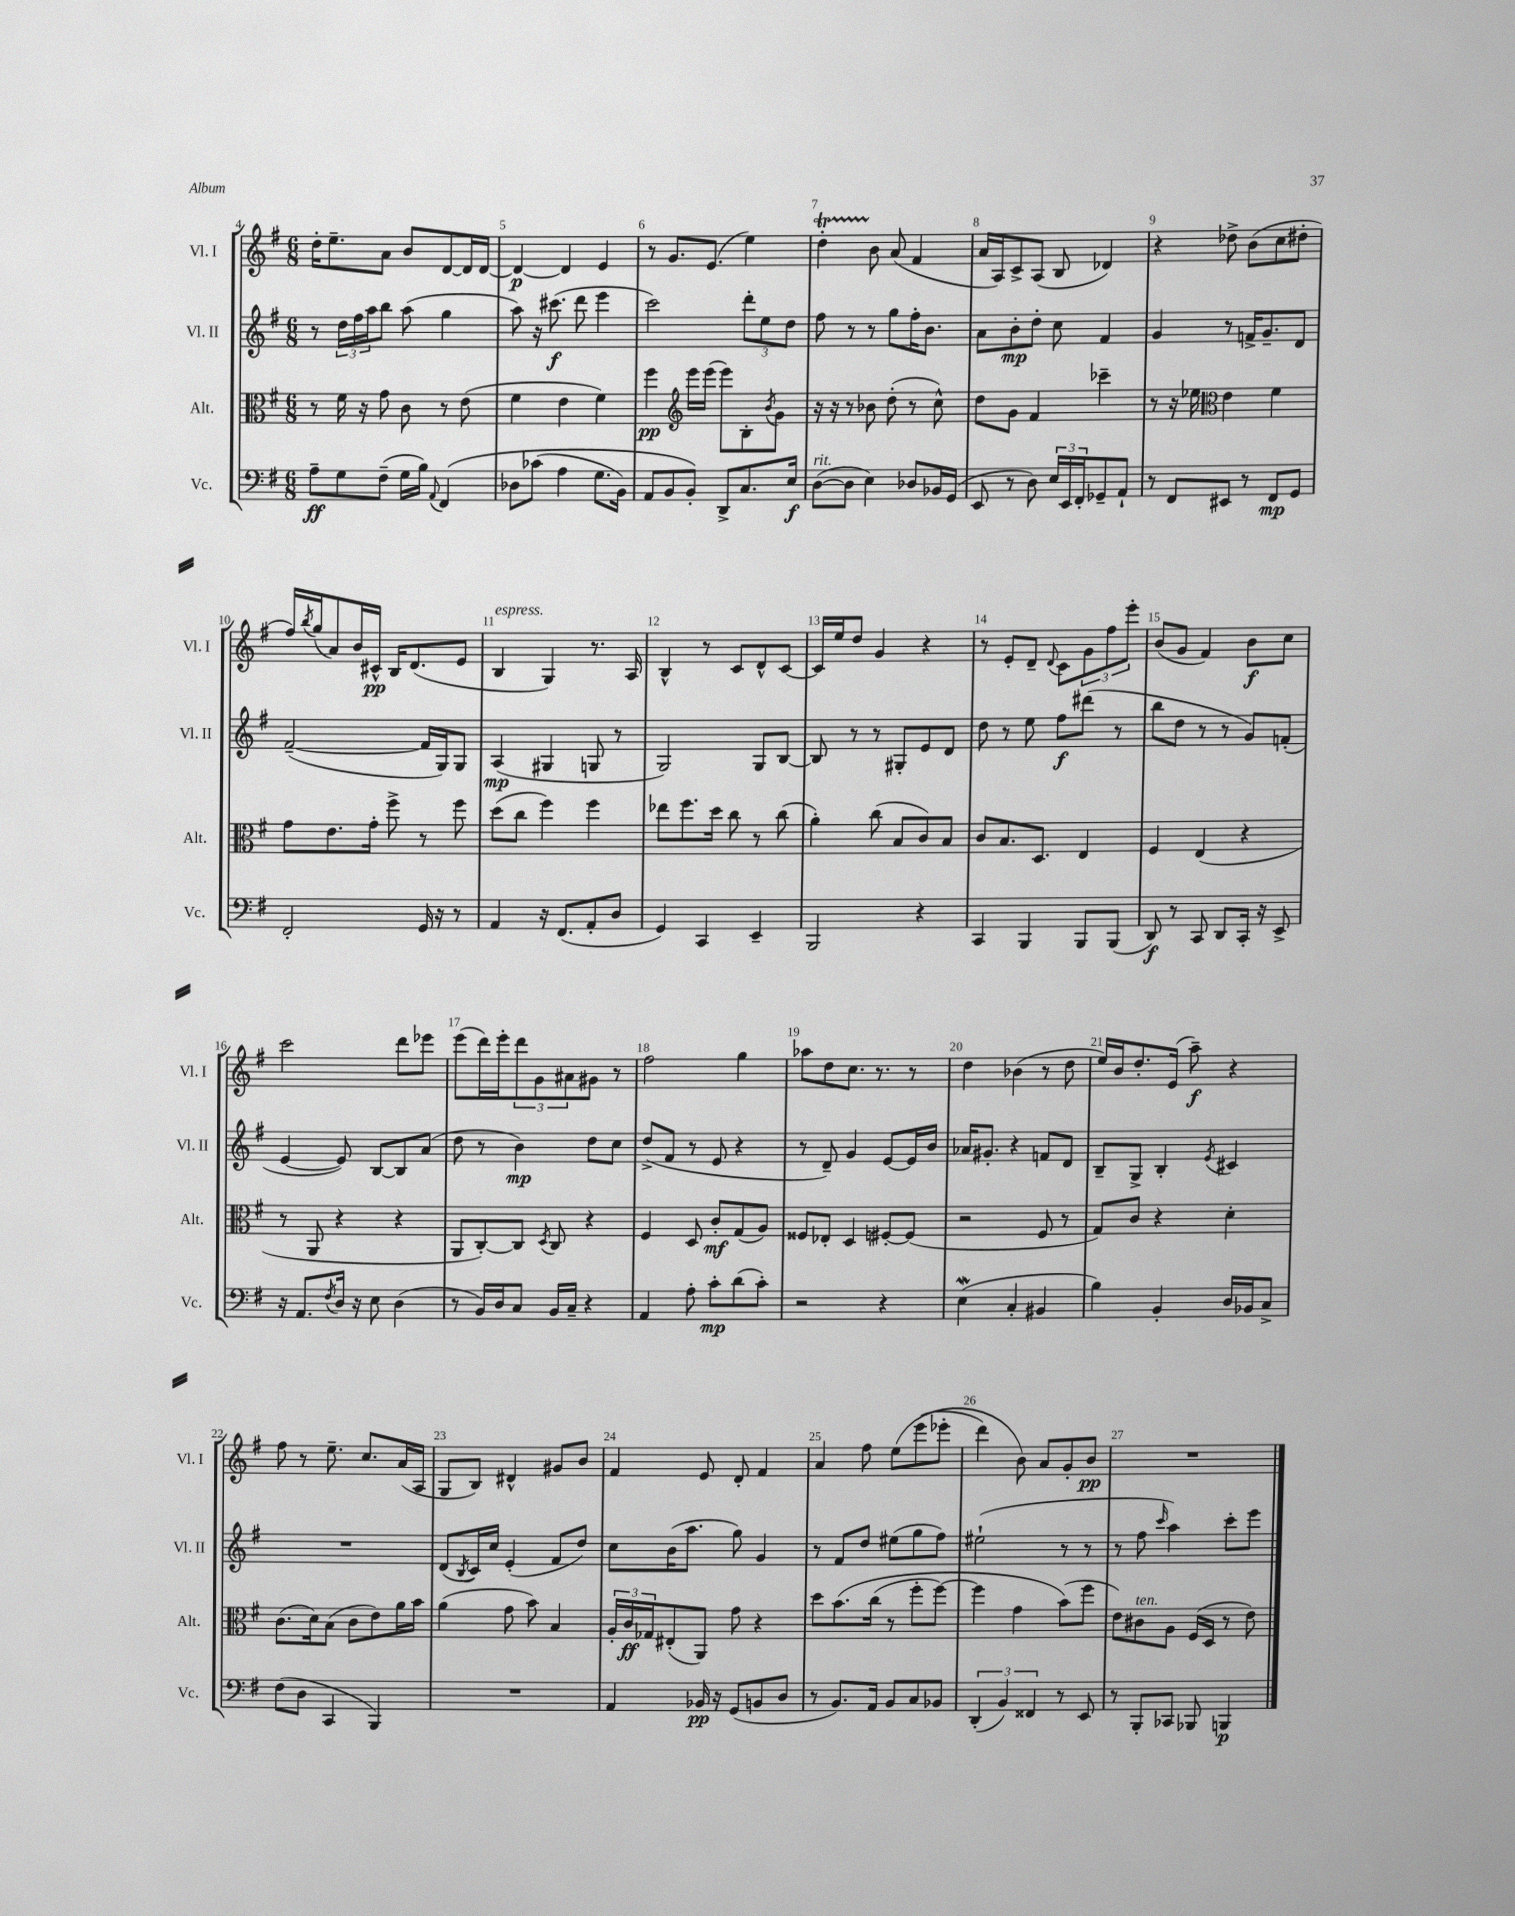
<<
\new StaffGroup <<
\new Staff = "s0" \with { instrumentName = "Vl. I" shortInstrumentName = "Vl. I" } {
    \clef treble \key g \major \numericTimeSignature \time 6/8
    d''16-. e''8.-- a'8 b'8 d'8~ d'16 d'16~ |
    d'4~\p d'4 e'4 |
    r8 g'8. e'8.( e''4) |
    d''4-.\startTrillSpan b'8\stopTrillSpan a'8( fis'4 |
    a'16 a16) c'8-> a8( b8 des'4) |
    r4 des''8-> b'8( c''8 dis''8-. |
    fis''16) \acciaccatura { b''8 } g''16( a'8) b'16 cis'16-^\pp b16 d'8.( e'8 |
    b4^\markup { \italic "espress." } g4) r8. a16 |
    b4-^ r8 c'8 d'8-^ c'8~ |
    c'16 e''16 d''8 g'4 r4 |
    r8 e'8-. d'8-- \appoggiatura { d'8 } c'8 \tuplet 3/2 { g'8 fis''8 e'''8-. } |
    b'8( g'8 fis'4) b'8\f c''8 |
    c'''2 d'''8 ees'''8 |
    e'''8( d'''16) e'''16-. \tuplet 3/2 { d'''8 g'8 ais'8 } gis'8 r8 |
    fis''2 g''4 |
    aes''8 d''8 c''8. r8. r8 |
    d''4 bes'4( r8 d''8 |
    e''16) b'16 d''8.-. e'16( a''8--\f) r4 |
    fis''8 r8 e''8.-- c''8. a'16( a16 |
    g8 b8) dis'4-^ gis'8 b'8 |
    fis'4 e'8 d'8-. fis'4 |
    a'4 fis''8 e''8\( e'''8( ees'''8-. |
    d'''4) b'8\) a'8 g'8-. b'8\pp |
    R2. \bar "|." |
}
\new Staff = "s1" \with { instrumentName = "Vl. II" shortInstrumentName = "Vl. II" } {
    \clef treble \key g \major \numericTimeSignature \time 6/8
    r8 \tuplet 3/2 { d''16 fis''16 a''16 } b''8 a''8( g''4 |
    a''8) r16 cis'''8.\f( d'''8 e'''4 |
    c'''2) \tuplet 3/2 { d'''8-. e''8 d''8 } |
    fis''8 r8 r8 g''8 fis''16-. b'8. |
    a'8 b'8-.\mp d''8-. c''8 fis'4 |
    g'4 r8 f'16-> g'8.-- d'8 |
    fis'2~--( fis'16 g16) g8 |
    a4\mp( gis4 g8 r8 |
    g2) g8 b8~ |
    b8 r8 r8 gis8-. e'8 d'8 |
    d''8 r8 e''8 fis''8\f dis'''8( r8 |
    b''8 d''8 r8 r8 g'8) f'8-.( |
    e'4~ e'8) b8~ b8 a'8( |
    d''8 r8 b'4\mp) d''8 c''8 |
    d''8->( fis'8 r8 e'8 r4 |
    r8 d'8--) g'4 e'8~ e'16 b'16 |
    aes'16 gis'8.-. r4 f'8 d'8 |
    b8-- g8-> b4-. \acciaccatura { e'8 } cis'4 |
    R2. |
    d'8( \acciaccatura { b8 } c'16) c''16 e'4-.( fis'8 d''8) |
    c''8 b'16( a''8. g''8) g'4 |
    r8 fis'8 d''8 eis''8( g''8 fis''8) |
    eis''2-!( r8 r8 |
    r8 fis''8 \grace { c'''16 } a''4) c'''8-. e'''8 \bar "|." |
}
\new Staff = "s2" \with { instrumentName = "Alt." shortInstrumentName = "Alt." } {
    \clef alto \key g \major \numericTimeSignature \time 6/8
    r8 fis'16 r16 g'8 c'8 r8 e'8( |
    fis'4 e'4 fis'4) |
    fis''4\pp \clef treble e'''16 e'''16( e'''8) b8-. \acciaccatura { b'8 } g'8 |
    r16 r16 r8 bes'8 d''8-.( r8 c''8-^) |
    d''8 g'8 fis'4 ces'''4-- |
    r8 r16 ees''16 \clef alto e'4 fis'4 |
    g'8 e'8. g'16-. fis''8-> r8 fis''8 |
    d''8( c''8 fis''4) fis''4 |
    ees''8 fis''8. d''16 c''8 r8 c''8( |
    a'4-.) c''8( b8 c'8) b8 |
    c'8 b8. d8. e4 |
    fis4 e4( r4 |
    r8 a,8 r4 r4 |
    a,8 c8~-.) c8 \acciaccatura { d8 } c8 r4 |
    fis4 d8 c'8-.\mf g8( a8) |
    fisis8 ees8-. d4 fis8~-. fis8( |
    r2 fis8 r8 |
    g8) c'8 r4 d'4-. |
    c'8.( d'16) b8( c'8 e'8) a'16 b'16 |
    a'4( g'8 b'8) b4 |
    \tuplet 3/2 { a16-. c'16\ff ges16 } eis8-.( a,8) g'8 r4 |
    d''8 b'8.\( c''16( r8 fis''8-. fis''8~) |
    fis''4 g'4 b'8(\) fis''8 |
    e'8) cis'8^\markup { \italic "ten." } a8 fis16( d16 r8 e'8) \bar "|." |
}
\new Staff = "s3" \with { instrumentName = "Vc." shortInstrumentName = "Vc." } {
    \clef bass \key g \major \numericTimeSignature \time 6/8
    a8--\ff g8 fis8--( g16 b16) \appoggiatura { a,8 } fis,4\( |
    des8 ces'8( a4 g8. b,16) |
    a,8 b,8 b,8-.\) d,8-> c8. e16\f |
    d8~^\markup { \italic "rit." }( d8 e4) des8 bes,16 g,16( |
    e,8 r8 d8) \tuplet 3/2 { e16 e,16 fis,16-. } ges,8-- a,8-! |
    r8 fis,8 eis,8 r8 fis,8\mp g,8 |
    fis,2-. g,16 r16 r8 |
    a,4 r16 fis,8.( a,8-. d8 |
    g,4) c,4 e,4-- |
    b,,2 r4 |
    c,4 b,,4 b,,8 b,,8( |
    d,8\f) r8 c,8 d,8 c,16-. r16 e,8-> |
    r16 a,8. \acciaccatura { fis8 } d16 r16 e8 d4( |
    r8 b,16) d16 c8 b,16 c16-- r4 |
    a,4 a8-. c'8-.\mp d'8( c'8-.) |
    r2 r4 |
    e4\mordent( c4-. bis,4 |
    b4) b,4-. d16 bes,16 c8-> |
    fis8( d8 c,4 b,,4) |
    R2. |
    a,4 bes,16\pp r16 g,8( b,8 d8 |
    r8 b,8.) a,16 b,8 c8 bes,8 |
    \tuplet 3/2 { d,4-.( b,4) fisis,4 } r8 e,8 |
    r8 b,,8-. ces,8 bes,,8 b,,4\p \bar "|." |
}
>>
>>
\layout { \context { \Score currentBarNumber = #4 \override BarNumber.break-visibility = ##(#f #t #t) barNumberVisibility = #all-bar-numbers-visible } }
